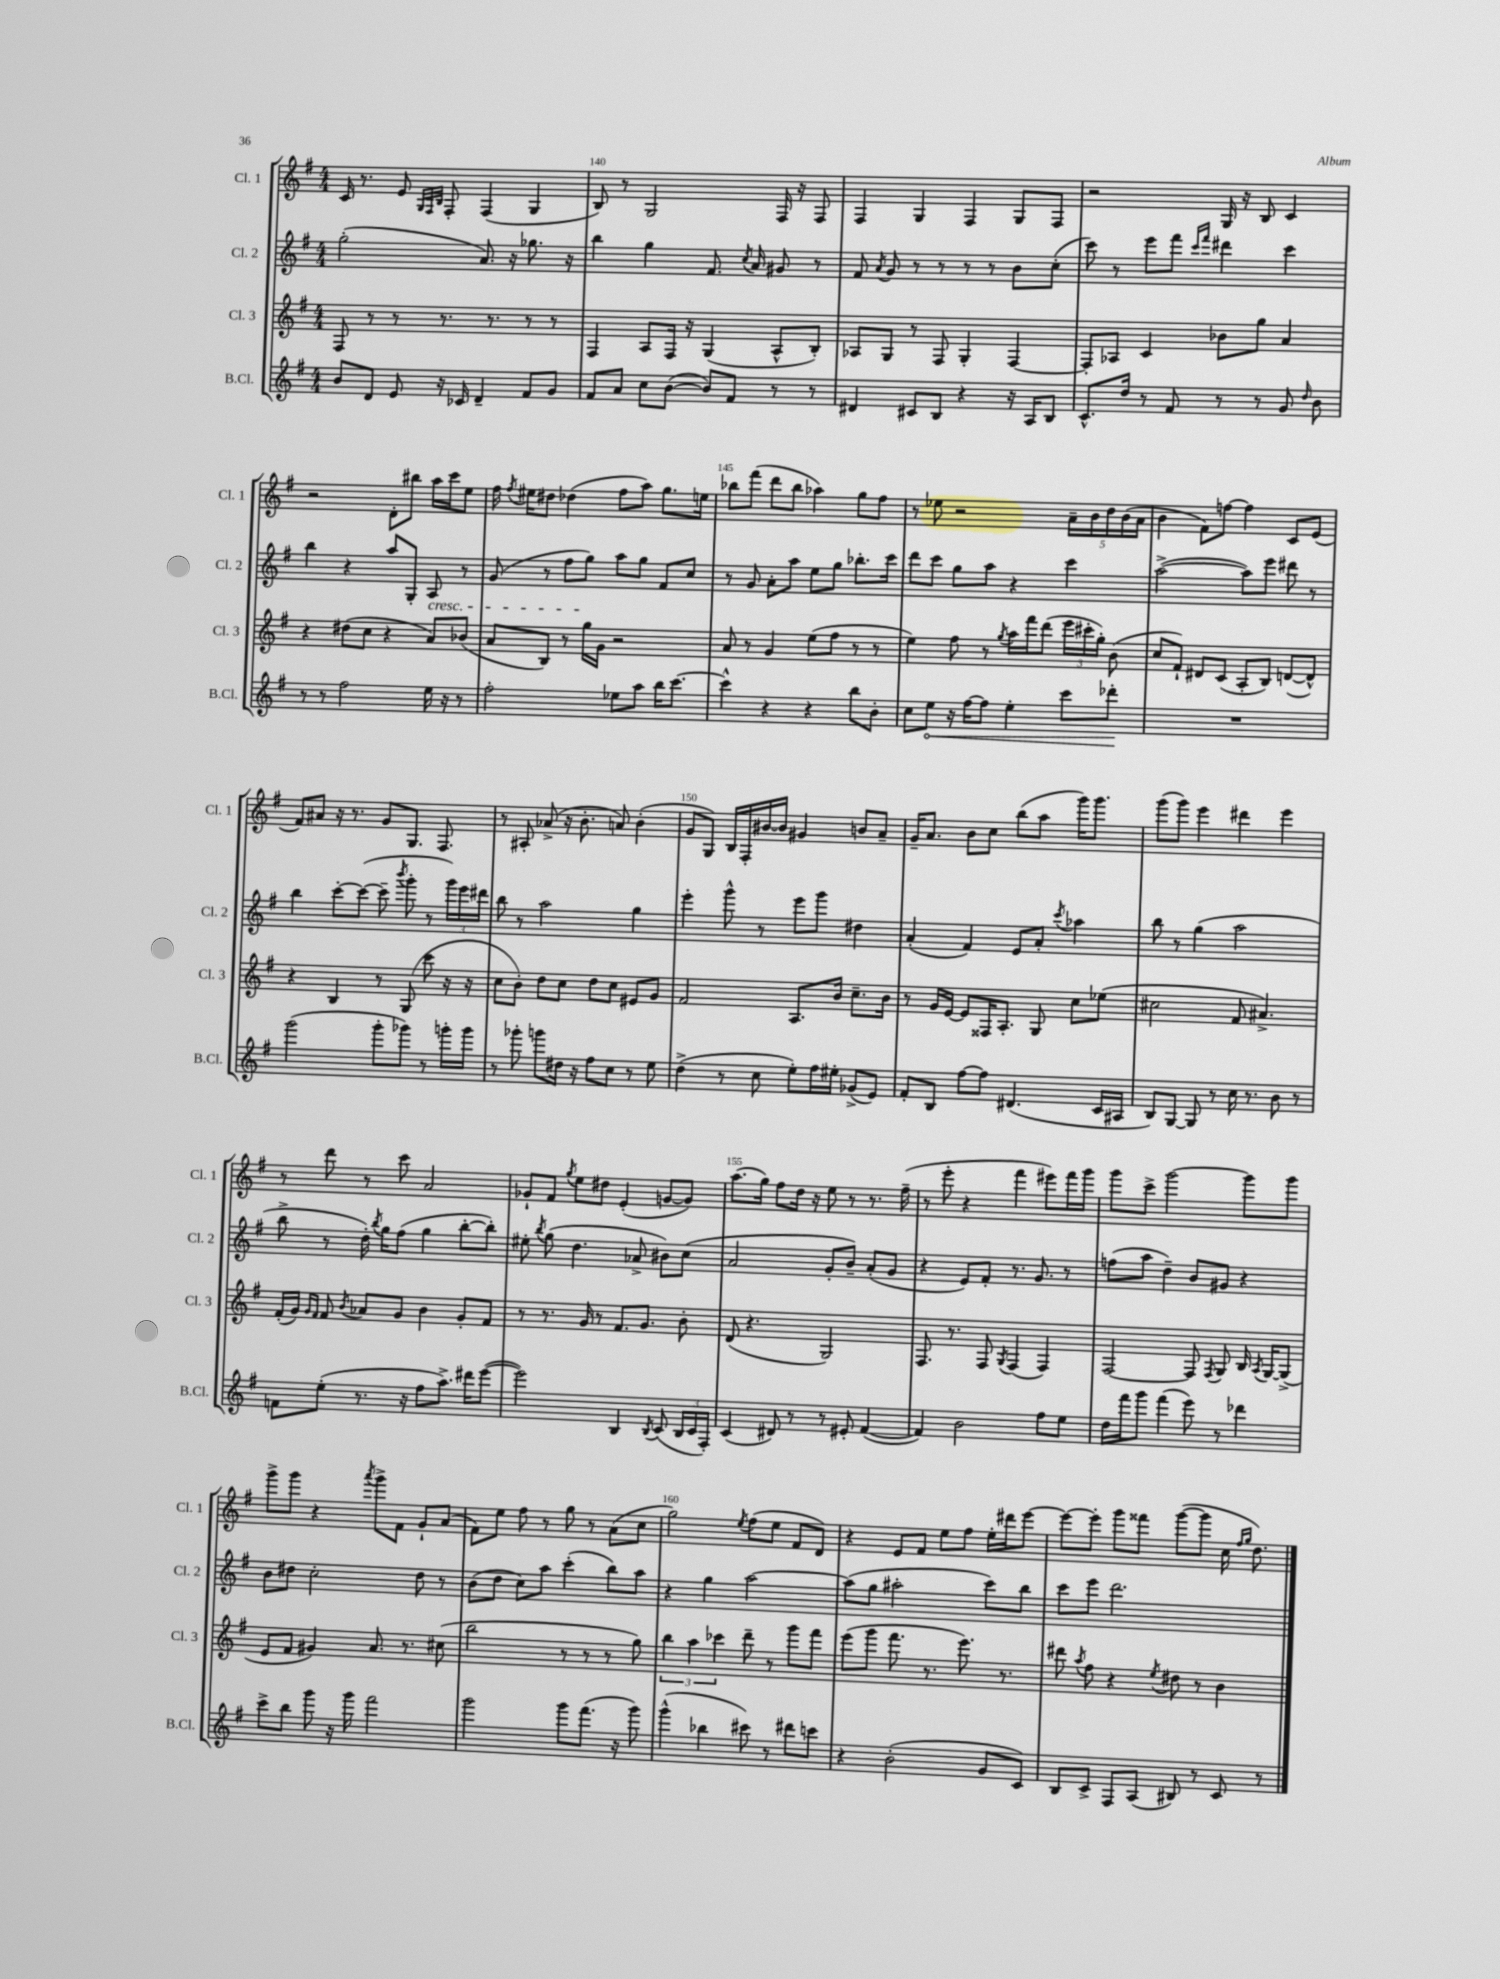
<<
\new StaffGroup <<
\new Staff = "s0" \with { instrumentName = "Cl. 1" shortInstrumentName = "Cl. 1" } {
    \clef treble \key g \major \numericTimeSignature \time 4/4
    \autoBeamOff c'16 r8. e'8 \grace { g32[ fis32 b32] } fis8-. fis4( g4 |
    b8) r8 g2 fis16 r16 fis8 |
    fis4 g4 fis4 g8[ fis8] |
    r2 g16 r16 b8 c'4 |
    r2 d'8[-. bis''8] a''16[ c'''16 e''8] |
    fis''16 \acciaccatura { fis''8 } eis''16[ dis''8] des''4( fis''8[ a''8]) g''8.[ e''16] |
    bes''8[ fis'''8]( d'''8[ bes''8] aes''4) g''8[ fis''8] |
    r8 ees''8 r2 \tuplet 5/4 { a'16[-- b'16 d''16 b'16( a'16] } |
    b'4 fis'8[) f''8]~ f''4 c'8[ e'8]( |
    fis'8[) ais'8] r16 r8. g'8[ g8.] fis8. |
    r8 ais8-. aes'8->( r16 b'8.-. a'8) b'4-.( |
    g'8[ g8]) b16[ fis16-. bis'16~ bis'16] gis'4 b'8[ a'8]-- |
    g'16[-- a'8.] b'8[ c''8] b''8[( a''8] g'''16[) g'''8.] |
    g'''8[( g'''8]) e'''4 dis'''4 e'''4 |
    r8 d'''8 r8 c'''8 a'2 |
    ges'8[-! fis'8] \acciaccatura { g''8 } e''8[ dis''8] e'4-.( g'8[~ g'8]) |
    a''8.[( g''16]) fis''8[ d''16] r16 e''8 r8 r8. fis''16--( |
    r8 e'''8-. r4 fis'''4 eis'''8[) fis'''16 g'''16] |
    g'''8[ c'''8]-> g'''2~ g'''8[ g'''8] |
    g'''8[-> g'''8] r4 \acciaccatura { a'''8 } g'''8[-> fis'8] g'8[-! a'8]( |
    fis'8[) e''8] fis''8 r8 g''8 r8 a'8[( c''8] |
    g''2) \acciaccatura { e''8 } fis''8[( e''8] fis'8[ d'8]) |
    r4 e'8[ fis'8] e''8[ fis''8] e''16[-. dis'''16 e'''8]~ |
    e'''8[~ e'''8]-. g'''8[ fisis'''8] g'''8[~( g'''8] c''16 \grace { fis''16[ g''16] } d''8.) \bar "|." |
}
\new Staff = "s1" \with { instrumentName = "Cl. 2" shortInstrumentName = "Cl. 2" } {
    \clef treble \key g \major \numericTimeSignature \time 4/4
    \autoBeamOff g''2-.( a'8.) r16 ges''8. r16 |
    b''4 g''4 fis'8. \acciaccatura { c''8 } a'16 gis'8 r8 |
    fis'8 \acciaccatura { a'8 } g'8 r8 r8 r8 r8 b'8[ c''8]-.( |
    c'''8) r8 e'''8[ fis'''8] \grace { c'''16[ fis'''16] } dis'''4 c'''4 |
    b''4 r4 a''8[ g8]-. a8\cresc r8 |
    g'8( r8 fis''8[ g''8]\!) a''8[ g''8] fis'8[ c''8] |
    r8 g'8 a'8[-. a''8] e''8[ g''8] bes''8.[-. c'''16] |
    d'''8[ c'''8] g''8[ a''8] r4 c'''4 |
    a''2~->( a''8[) e'''8] dis'''8 r8 |
    b''4 c'''8[~-. c'''8]~( c'''8-- \acciaccatura { b'''8 } g'''8-. r8 \tuplet 3/2 { g'''16[) e'''16 dis'''16] } |
    b''8 r8 a''2 g''4 |
    e'''4-. g'''8-^ r8 e'''8[ g'''8] dis''4 |
    a'4-.( fis'4) e'8[ a'8]-. \acciaccatura { c'''8 } aes''4 |
    b''8 r8 g''4( a''2 |
    b''8-> r8 d''16-.) \acciaccatura { b''8 } g''16[ fis''8]( g''4 b''8[~-. b''8]-.) |
    eis''8-. \acciaccatura { b''8 } g''8( d''4. aes'8-> bis'8[) c''8]( |
    a'2 g'8[-. b'8]--) a'8[-.( g'8] |
    r4 e'8[) fis'8]-. r8. g'8. r8 |
    f''8[( a''8] d''4--) b'8[ gis'8] r4 |
    b'8[ dis''8] c''2-. dis''8 r8 |
    b'8[( d''8] c''8[) a''8] c'''4-.( b''8[) a''8] |
    r4 g''4 a''2~ |
    a''8[( g''8] ais''2-. c'''8[) b''8] |
    c'''8[ e'''8] d'''2. \bar "|." |
}
\new Staff = "s2" \with { instrumentName = "Cl. 3" shortInstrumentName = "Cl. 3" } {
    \clef treble \key g \major \numericTimeSignature \time 4/4
    \autoBeamOff fis8 r8 r8 r8. r8. r8 r8 |
    fis4 a8[ fis16] r16 g4( a8[-^ b8]-.) |
    aes8[ g8] r8 fis8 g4-. fis4~ |
    fis8[-. aes8] c'4 bes'8[ g''8] a'4 |
    r4 dis''8[( c''8] r4 a'8[) bes'8]( |
    a'8[ b8]) r8 g''16[ g'16] r2 |
    a'8 r8 g'4 e''8[( fis''8] r8 r8 |
    e''4) fis''8 r8 \acciaccatura { g''8 } a''16[ fis'''16 d'''8]( \tuplet 3/2 { e'''16[ cis'''16-. g''16]-.) } b'8( |
    c''8[ fis'8]-!) dis'8[ c'8]( a8[-. b8]) d'8[~( d'8]-^) |
    r4 b4 r8 g8( c'''8 r16 r16 |
    c''8[ b'8]-.) d''8[ c''8] d''8[ c''8] eis'8[ g'8] |
    fis'2 a8.[ b'16] c''8.[-- b'16] |
    r8 g'16[ e'16]~ e'8[ fisis16 a8.]-. g8 c''8[ ees''8]( |
    cis''2 fis'8 ais'4.->) |
    fis'16[-.( g'16]) \grace { g'16[ fis'16] } fis'8 \acciaccatura { b'8 } aes'8[ g'8] b'4 g'8[-. fis'8] |
    r8 r8. g'16 r8 fis'8.[ g'8.] b'8-. |
    d'8( r4. g2) |
    fis8. r8. fis8 \acciaccatura { g8 } fis4( fis4) |
    fis2~ fis8 \acciaccatura { fis8 } g8 b16 \acciaccatura { a8 } g16[~ g8]->( |
    e'8[ fis'8] gis'4) a'8. r8. cis''8( |
    b''2 r8 r8 r8 g''8) |
    \tuplet 3/2 { b''4 a''4 ces'''4 } d'''8-- r8 g'''8[ fis'''8] |
    e'''8[( g'''8] fis'''8. r8. e'''8.) r8. |
    dis'''8 \acciaccatura { a''8 } fis''8 r4 \acciaccatura { e''8 } dis''8 r8 b'4 \bar "|." |
}
\new Staff = "s3" \with { instrumentName = "B.Cl." shortInstrumentName = "B.Cl." } {
    \clef treble \key g \major \numericTimeSignature \time 4/4
    \autoBeamOff b'8[ d'8] e'8 r16 ces'16 d'4-- fis'8[ g'8] |
    fis'8[ a'8] c''8[ b'8]~( b'8[) fis'8] r8 r8 |
    dis'4 cis'8[ b8] r4 r16 a16[ b8] |
    c'8.[-^ d''16] r8 fis'8 r8 r8 g'8 \grace { d''16 } b'8 |
    r8 r8 fis''2 e''16 r16 r8 |
    fis''2-. ees''8[ a''8] b''16[ c'''8.]~ |
    c'''4-^ r4 r4 b''8[ b'8]-. |
    c''8[ \once \override Hairpin.circled-tip = ##t e''8]\< r16 fis''16[~ fis''8] e''4-. c'''8[ des'''8]-.\! |
    R1 |
    g'''2( g'''8[-. ges'''8]) r8 g'''16[-. g'''16] |
    r8 ges'''8-. g'''8[ dis''16] r16 fis''8[ c''8] r8 e''8 |
    d''4->( r8 c''8 e''8[-.) fis''16 eis''16]-. ges'8[->( e'8]) |
    fis'8[-. b8] fis''8[~ fis''8] dis'4.( c'16[ ais16] |
    b8[) g8]~ g8 r8 c''16 r8. b'8 r8 |
    f'8[ e''8]-.( r8. r16 fis''8[ a''8.]->) dis'''16[ e'''8]~( |
    e'''2) b4 \acciaccatura { b8 } c'8( \tuplet 3/2 { b16[ c'16 fis16]-.) } |
    c'4( dis'8) r8 r8 eis'8-. fis'4~( |
    fis'4) b'2 fis''8[ e''8] |
    d''16[ fis'''16 g'''8] fis'''4( e'''8) r8 des'''4 |
    c'''8[-> b''8] g'''8 r16 g'''16 fis'''2 |
    g'''2 g'''8[ fis'''8.]( r16 g'''8) |
    g'''4-^( bes''4 cis'''8) r8 dis'''8[ c'''8] |
    r4 b'2-.( g'8[ c'8]) |
    b8[ c'8]-> fis8[ a8]( bis8) r8 c'8 r8 \bar "|." |
}
>>
>>
\layout { \context { \Score currentBarNumber = #139 \override BarNumber.break-visibility = ##(#f #t #t) barNumberVisibility = #(every-nth-bar-number-visible 5) } }
